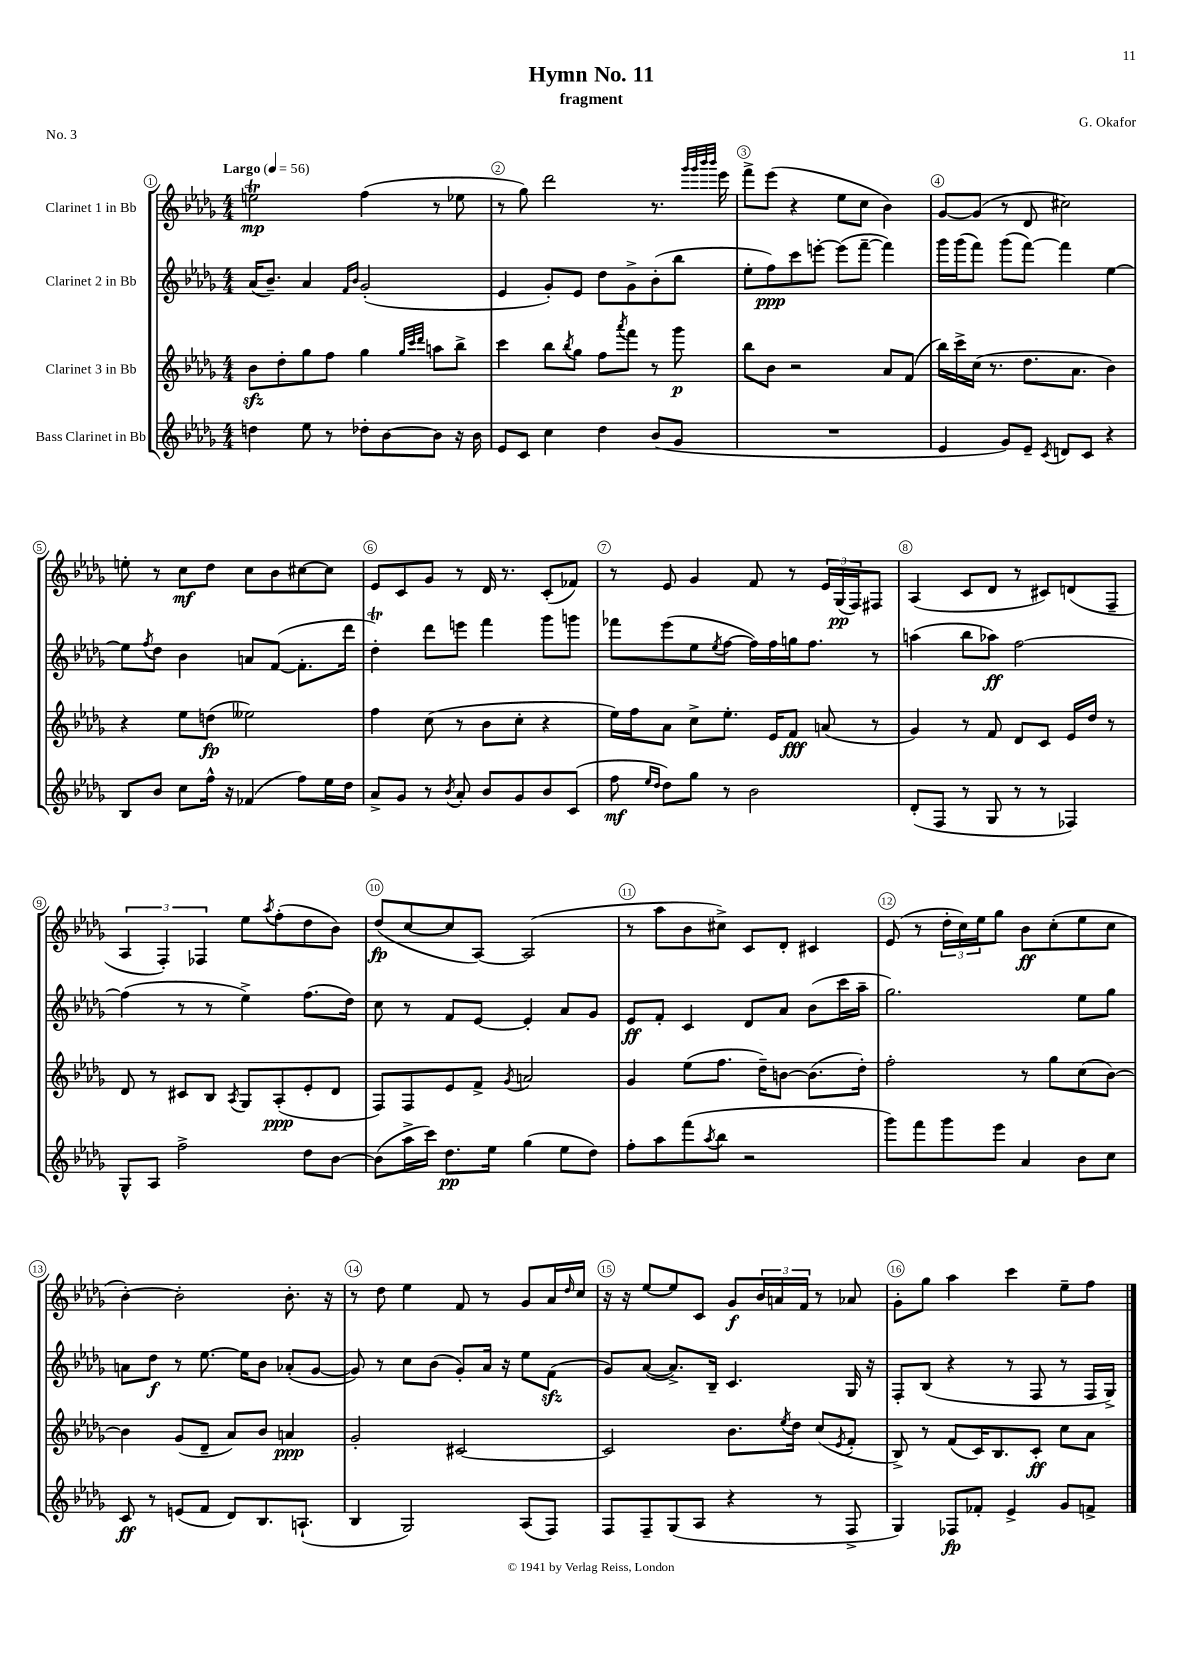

**kern	**kern	**kern	**kern
*staff4	*staff3	*staff2	*staff1
*clefG2	*clefG2	*clefG2	*clefG2
*k[b-e-a-d-g-]	*k[b-e-a-d-g-]	*k[b-e-a-d-g-]	*k[b-e-a-d-g-]
*M4/4	*M4/4	*M4/4	*M4/4
*MM56	*MM56	*MM56	*MM56
4dd	8b-	(16a-	2ee
.	.	8.b-~)	.
.	8dd-'	.	.
8ee-	8gg-	4a-	.
8r	8ff	.	.
.	.	16qqf	.
.	.	16qqb-	.
8dd-'	4gg-	(2g-'	(4ff
[8b-	.	.	.
.	32qqgg-	.	.
.	32qqccc	.	.
.	32qqddd-	.	.
8b-]	8aa	.	8r
16r	8bb-^	.	8ee-
16b-	.	.	.
=	=	=	=
8e-	4ccc	4e-	8r
8c	.	.	8gg-)
4cc	8bb-	8g-')	2ddd-
.	8qbb-	.	.
.	8gg-	8e-	.
4dd-	8ff	8dd-	.
.	8qaaa-	.	.
.	8fff	8g-^	.
(8b-	8r	(8b-'	8.r
8g-	8ggg-	8bb-	.
.	.	.	32qqggg-
.	.	.	32qqggg-
.	.	.	32qqbbb-
.	.	.	32qqbbb-
.	.	.	16eee-
=	=	=	=
1r	8bb-	8ee-'	8fff^
.	8b-	8ff)	(8eee-
.	2r	8ccc	4r
.	.	[8eee'	.
.	.	(8eee]	8ee-
.	.	[8fff~	8cc
.	8a-	4fff])	4b-)
.	(8f	.	.
=	=	=	=
4e-	16bb-)	16ggg-	[8g-
.	16ccc^	(16ggg-	.
.	(16cc	8fff)	(8g-]
.	8.r	.	.
8g-)	.	(8ggg-	8r
8e-~	8.dd-	[8fff)	8d-
8qc	.	.	.
8d	.	4fff]	2cc#)
.	8.a-	.	.
8c	.	.	.
4r	4b-)	[4ee-	.
=	=	=	=
8B-	4r	8ee-]	8ee'
.	.	8qff	.
8b-	.	8dd-	8r
8cc	8ee-	4b-	8cc
16ff^^	(8dd	.	8dd-
16r	.	.	.
(4f-	2ee--)	8a	8cc
.	.	([8f	8b-
8ff)	.	8.f']	[8cc#
16ee-	.	.	8cc#]
16dd-	.	16ddd-	.
=	=	=	=
8a-^	4ff	4dd-')	8e-
8g-	.	.	8c
8r	(8cc	8ddd-	8g-
8qb-	.	.	.
8a-'	8r	8eee	8r
8b-	8b-	4fff	16d-
.	.	.	8.r
8g-	8cc'	.	.
8b-	4r	8ggg-	(8c'
(8c	.	8ggg	8f-)
=	=	=	=
8ff	16ee-)	8fff-	8r
.	16ff	.	.
16qqee-	.	.	.
16qqdd-	.	.	.
8dd-)	8a-	(8eee-	8e-
8gg-	8cc^	8ee-	4g-
.	.	8qee-	.
8r	8.ee-'	[8ff	.
2b-	.	16ff])	8f
.	16e-	16ff	.
.	8f	16gg	8r
.	.	8.ff	.
.	(8a	.	24e-
.	.	.	(24G-
.	.	.	24F)
.	8r	8r	8F#
=	=	=	=
(8d-'	4g-)	(4aa	(4A-
8F	.	.	.
8r	8r	8bb-	8c
8G-	8f	8aa-)	8d-
8r	8d-	[2ff	8r
8r	8c	.	8c#)
4F-)	16e-	.	(8d
.	16dd-	.	.
.	8r	.	8F~
=	=	=	=
8G-^^	8d-	(4ff]	6A-
8A-	8r	.	.
.	.	.	6F')
2ff^	8c#	8r	.
.	.	.	6F-
.	8B-	8r	.
.	8qA-	.	.
.	8G-	4ee-^)	8ee-
.	.	.	8qaa-
.	(8A-'	.	(8ff'
8dd-	8e-'	(8.ff	8dd-
[8b-	8d-	.	8b-)
.	.	16dd-)	.
=	=	=	=
(8b-]	8F)	8cc	(8dd-
16aa-^	8F	8r	[8cc
16ccc)	.	.	.
8.dd-	8e-	8f	8cc]
.	8f^	[8e-	[8A-)
16ee-	.	.	.
.	8qg-	.	.
(4gg-	2a	4e-']	(2A-]
8ee-	.	8a-	.
8dd-)	.	8g-	.
=	=	=	=
8ff'	4g-	8e-	8r
8aa-	.	8f'	8aa-
(8fff	(8ee-	4c	8b-
8qaa-	.	.	.
8bb-	8.ff	.	8cc#^)
2r	.	8d-	8c
.	16dd-~)	.	.
.	[8b	8a-	8d-'
.	(8.b]	(8b-	4c#
.	.	16ccc	.
.	16dd-')	16aa-~	.
=	=	=	=
8ggg-)	2ff'	2.gg-)	(8e-
8fff	.	.	8r
8ggg-	.	.	24dd-'
.	.	.	24cc)
.	.	.	24ee-
8eee-	.	.	8gg-
4a-	8r	.	8b-
.	8gg-	.	(8cc'
8b-	(8cc	8ee-	8ee-
8cc	[8b-)	8gg-	8cc
=	=	=	=
8c	4b-]	8a	[4b-')
8r	.	8dd-	.
(8e	(8g-	8r	2b-']
8f	8d-~	[8.ee-	.
8d-)	8a-)	.	.
.	.	16ee-]	.
8.B-	8b-	8b-	.
.	4a	(8a-'	8.b-'
(8.A`	.	.	.
.	.	[8g-	.
.	.	.	16r
=	=	=	=
4B-	2g-'	8g-])	8r
.	.	8r	8dd-
2G-)	.	8cc	4ee-
.	.	(8b-	.
.	[2c#	8g-')	8f
.	.	16a-	8r
.	.	16r	.
(8A-	.	8ee-	8g-
8F)	.	(8f	16a-
.	.	.	16qqdd-
.	.	.	16cc
=	=	=	=
8F	2c#]	8g-)	16r
.	.	.	16r
8F~	.	([8a-	[8ee-
(8G-	.	8.a-^])	8ee-]
8A-	.	.	8c
.	.	16B-~	.
4r	8.b-	4.c	8g-
.	.	.	24b-
.	.	.	24a
.	8qee-	.	.
.	16dd-	.	.
.	.	.	24f
8r	(8cc	.	8r
.	8qe-	.	.
8F^	8f'	16G-	8a-
.	.	16r	.
=	=	=	=
4G-)	8B-^)	8F'	8g-'
.	8r	(8B-	8gg-
8F-	(8f	4r	4aa-
8f-'	16c)	.	.
.	8.B-	.	.
4e-^	.	8r	4ccc
.	8c'	8F	.
8g-	8cc	8r	8ee-~
8f^	8a-	16F	8ff
.	.	16G-^)	.
==	==	==	==
*-	*-	*-	*-
